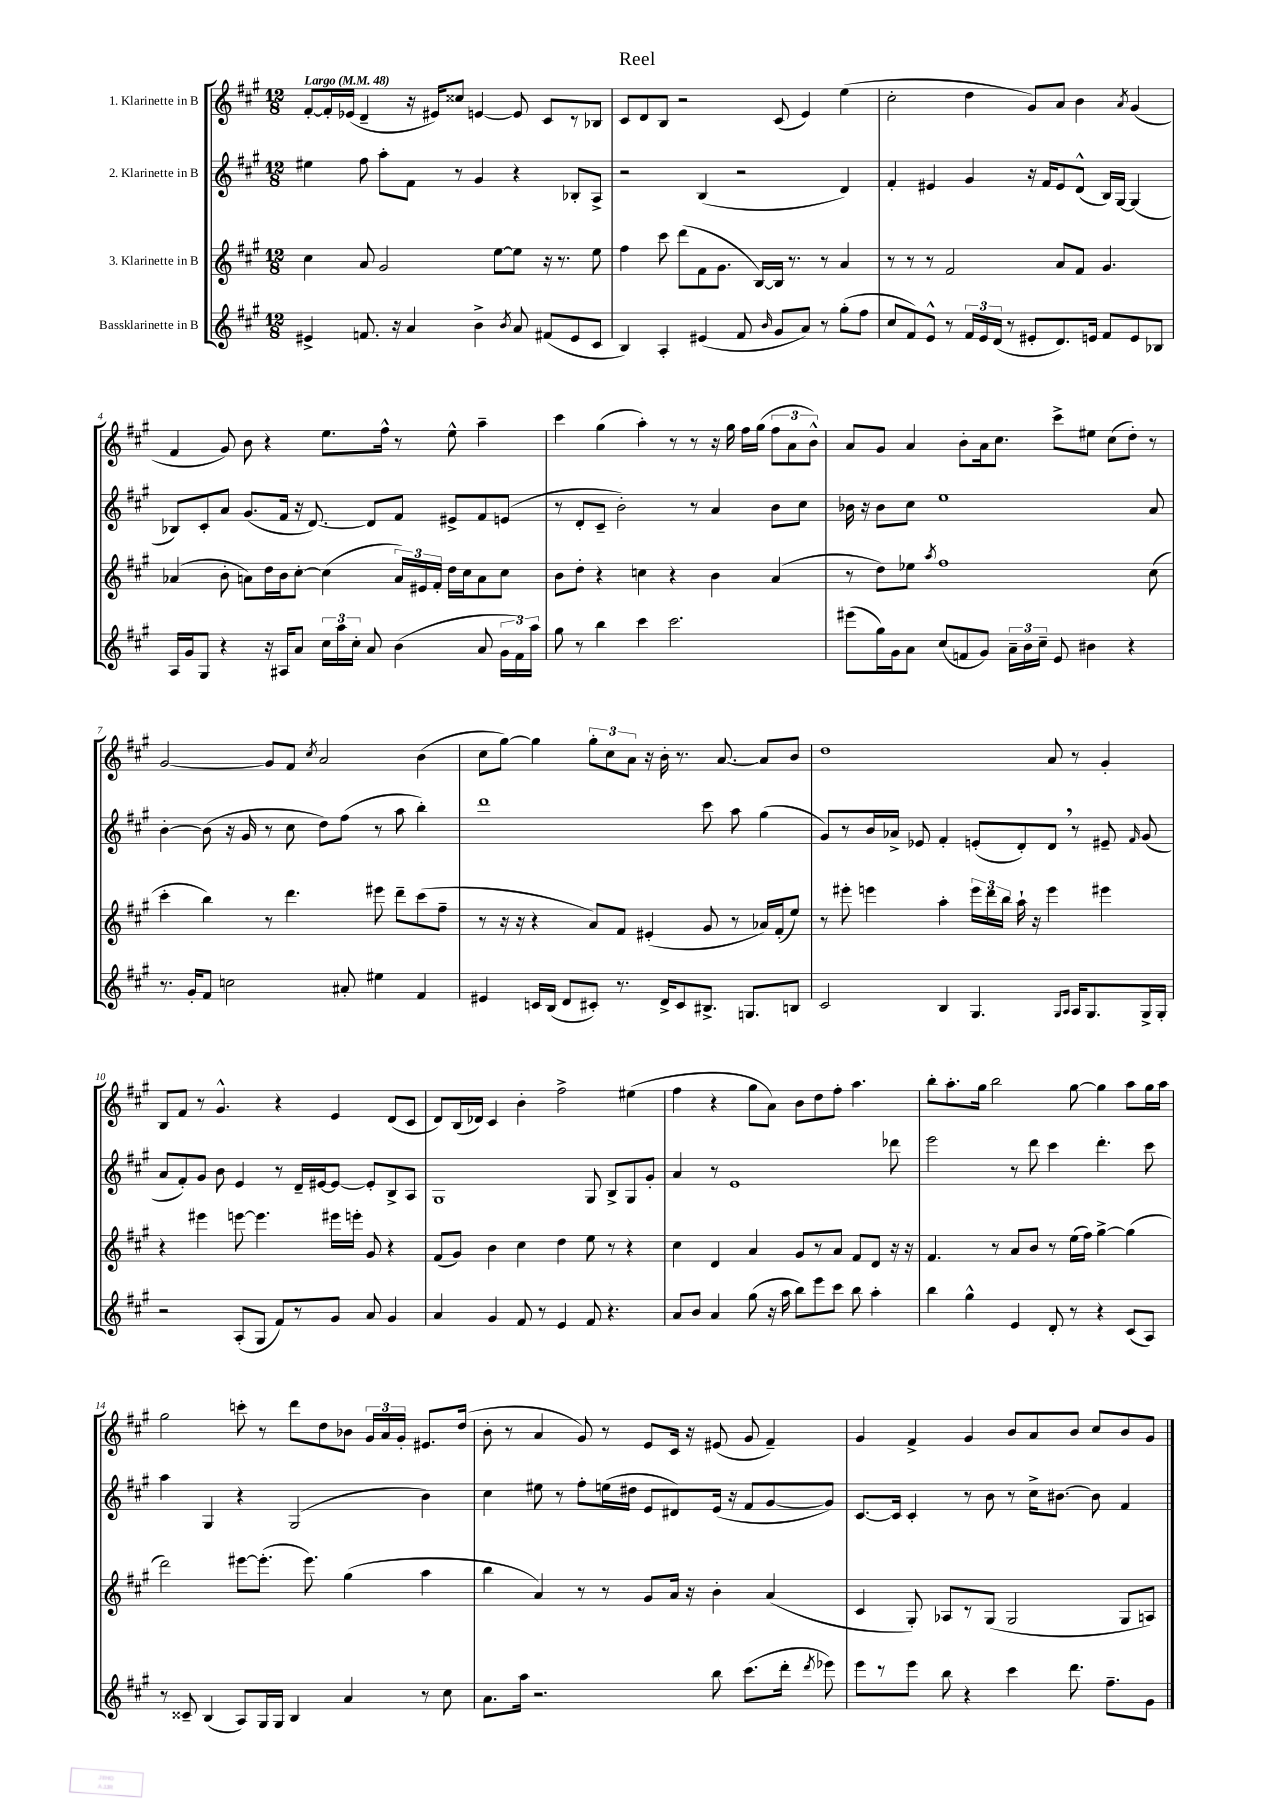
\header { title = "Reel" }
<<
\new StaffGroup <<
\new Staff = "s0" \with { instrumentName = "1. Klarinette in B" } {
    \clef treble \key a \major \numericTimeSignature \time 12/8 \tempo "Largo" 4 = 48
    \autoBeamOff fis'8[~-. fis'16-. ees'16]( d'4-- r16 eis'16[) cisis''8] e'4~ e'8 cis'8[ r8 bes8] |
    cis'8[ d'8 b8] r2 cis'8( e'4) e''4( |
    cis''2-. d''4 gis'8[) a'8] b'4 \acciaccatura { a'8 } gis'4( |
    fis'4 gis'8) b'8 r4 e''8.[ fis''16]-^ r8 e''8-^ a''4-- |
    cis'''4 gis''4( a''4-.) r8 r8 r16 gis''16 fis''16[ gis''16]( \tuplet 3/2 { fis''8[ a'8 b'8]-^) } |
    a'8[ gis'8] a'4 b'8[-. a'16 cis''8.] cis'''8[-> eis''8] cis''8[( d''8]-.) r8 |
    gis'2~ gis'8[ fis'8] \acciaccatura { cis''8 } a'2 b'4( |
    cis''8[ gis''8]~) gis''4 \tuplet 3/2 { gis''8[-. cis''8 a'8] } r16 b'16-. r8. a'8.~ a'8[ b'8] |
    d''1 a'8 r8 gis'4-. |
    b8[ fis'8] r8 gis'4.-^ r4 e'4 d'8[( cis'8] |
    d'8[) b16( des'16]) cis'4 b'4-. fis''2-> eis''4( |
    fis''4 r4 gis''8[ a'8]) b'8[ d''8 fis''8]-. a''4. |
    b''8[-. a''8.-. gis''16] b''2 gis''8~ gis''4 a''8[ gis''16 a''16] |
    gis''2 c'''8-. r8 d'''8[ d''8 bes'8] \tuplet 3/2 { gis'16[ a'16 gis'16]-. } eis'8.[ d''16]( |
    b'8-. r8 a'4 gis'8) r8 e'8[ cis'16] r16 eis'8( gis'8 fis'4--) |
    gis'4 fis'4-> gis'4 b'8[ a'8 b'8] cis''8[ b'8 gis'8] \bar "|." |
}
\new Staff = "s1" \with { instrumentName = "2. Klarinette in B" } {
    \clef treble \key a \major \numericTimeSignature \time 12/8
    \autoBeamOff eis''4 fis''8 a''8[-. fis'8] r8 gis'4 r4 bes8[-. a8]-> |
    r2 b4( r2 d'4) |
    fis'4-. eis'4 gis'4 r16 fis'16[ eis'8 d'8]-^( b16[) gis16]~ gis4( |
    bes8[) cis'8-. a'8] gis'8.[( fis'16] r16 d'8.~) d'8[ fis'8] eis'8[-> fis'8 e'8]( |
    r8 d'8[-. cis'8]-- b'2-.) r8 a'4 b'8[ cis''8] |
    bes'16 r16 bes'8[ cis''8] e''1 a'8 |
    b'4~-. b'8( r16 gis'16 r8 cis''8 d''8[) fis''8]( r8 a''8 b''4-.) |
    d'''1 cis'''8 a''8 gis''4( |
    gis'8[) r8 b'16 aes'16]-> ees'8 fis'4-. e'8[-.( d'8-.) d'8] \breathe r8 eis'8-- \grace { fis'16 } gis'8( |
    a'8[ fis'8-.) gis'8] b'8 e'4 r8 d'16[-- eis'16~ eis'8]~ eis'8[-. b8-> a8] |
    gis1 gis8 b8[-> gis8 gis'8]-. |
    a'4 r8 e'1 des'''8 |
    e'''2 r8 d'''8 cis'''4 d'''4.-. cis'''8 |
    a''4 gis4 r4 gis2( b'4) |
    cis''4 eis''8 r8 fis''8[-. e''16( dis''16] e'8[ dis'8) e'16]( r16 fis'8[ gis'8~ gis'8]) |
    cis'8.[~ cis'16] cis'4-. r8 b'8 r8 cis''16[-> bis'8.]~ bis'8 fis'4 \bar "|." |
}
\new Staff = "s2" \with { instrumentName = "3. Klarinette in B" } {
    \clef treble \key a \major \numericTimeSignature \time 12/8
    \autoBeamOff cis''4 a'8 gis'2 e''8[~ e''8] r16 r8. e''8 |
    fis''4 cis'''8 d'''8[( fis'8 gis'8.] b16[~) b16] r8. r8 a'4 |
    r8 r8 r8 fis'2 a'8[ fis'8] gis'4. |
    aes'4( b'8-. a'8[) d''16 b'16 cis''8]~-. cis''4( \tuplet 3/2 { a'16[) eis'16 fis'16]-. } d''16[ cis''16 a'8 cis''8] |
    b'8[ d''8]-. r4 c''4 r4 b'4 a'4( |
    r8 d''8[) ees''8] \acciaccatura { a''8 } fis''1 cis''8( |
    cis'''4-. b''4) r8 d'''4. eis'''8 d'''8[-- cis'''8( fis''8]-- |
    r8 r16 r16 r4 a'8[) fis'8] eis'4-.( gis'8 r8 aes'16[) fis'16-.( e''8]) |
    r8 eis'''8-. e'''4 a''4-. \tuplet 3/2 { e'''16[ d'''16 b''16] } a''16-! r16 e'''4 eis'''4 |
    r4 eis'''4 e'''8~ e'''4. eis'''16[ e'''16]-. gis'8 r4 |
    fis'8[( gis'8]) b'4 cis''4 d''4 e''8 r8 r4 |
    cis''4 d'4 a'4 gis'8[ r8 a'8] fis'8[ d'8] r16 r16 |
    fis'4. r8 a'8[ b'8] r8 e''16[( fis''16]) gis''4~-> gis''4( |
    d'''2) eis'''8[~ eis'''8.]-.( eis'''8.) gis''4( a''4 |
    b''4 a'4) r8 r8 gis'8[ a'16] r16 b'4-. a'4( |
    cis'4 gis8-.) aes8[ r8 gis8]( gis2 gis8[ a8]) \bar "|." |
}
\new Staff = "s3" \with { instrumentName = "Bassklarinette in B" } {
    \clef treble \key a \major \numericTimeSignature \time 12/8
    \autoBeamOff eis'4-> f'8. r16 a'4 b'4-> \acciaccatura { b'8 } a'8 fis'8[( eis'8 cis'8] |
    b4) a4-. eis'4( fis'8 \grace { b'16 } gis'8[ a'8]) r8 gis''8[-.( fis''8] |
    cis''8[ fis'8) e'8]-^ r8 \tuplet 3/2 { fis'16[ e'16 d'16]( } r8 eis'8[-. d'8.) e'16] fis'8[ e'8 bes8] |
    a16[ gis'16 gis8] r4 r16 ais16[ a'8] \tuplet 3/2 { cis''16[ a''16 cis''16]-. } a'8 b'4( a'8 \tuplet 3/2 { gis'16[ fis'16) a''16] } |
    gis''8 r8 b''4 cis'''4 cis'''2. |
    eis'''8[( gis''16) gis'16 a'8] cis''8[( f'8 gis'8]) \tuplet 3/2 { a'16[-- b'16 cis''16]-- } e'8 bis'4 r4 |
    r8. gis'16[-. fis'8] c''2 ais'8-. eis''4 fis'4 |
    eis'4 c'16[ b16]( d'8[ cis'8]-.) r8. d'16[-> cis'8 bis8.]-> g8.[ b8] |
    cis'2 b4 gis4. \grace { gis16[ a16] } a16[ gis8. gis16-> gis16]-. |
    r2 a8[-.( gis8] fis'8[) r8 gis'8] a'8 gis'4 |
    a'4 gis'4 fis'8 r8 e'4 fis'8 r4. |
    a'8[ b'8] a'4 gis''8( r16 a''16 b''8[) e'''8 cis'''8] b''8 a''4-. |
    b''4 gis''4-^ e'4 d'8-. r8 r4 cis'8[( a8]) |
    r8 cisis'8-- b4( a8[) gis16 gis16] b4 a'4 r8 cis''8 |
    a'8.[ a''16] r2. b''8 cis'''8.[( d'''16]-. \acciaccatura { d'''8 } ees'''8) |
    e'''8[ r8 e'''8] b''8 r4 cis'''4 d'''8. fis''8.[-- gis'8] \bar "|." |
}
>>
>>
